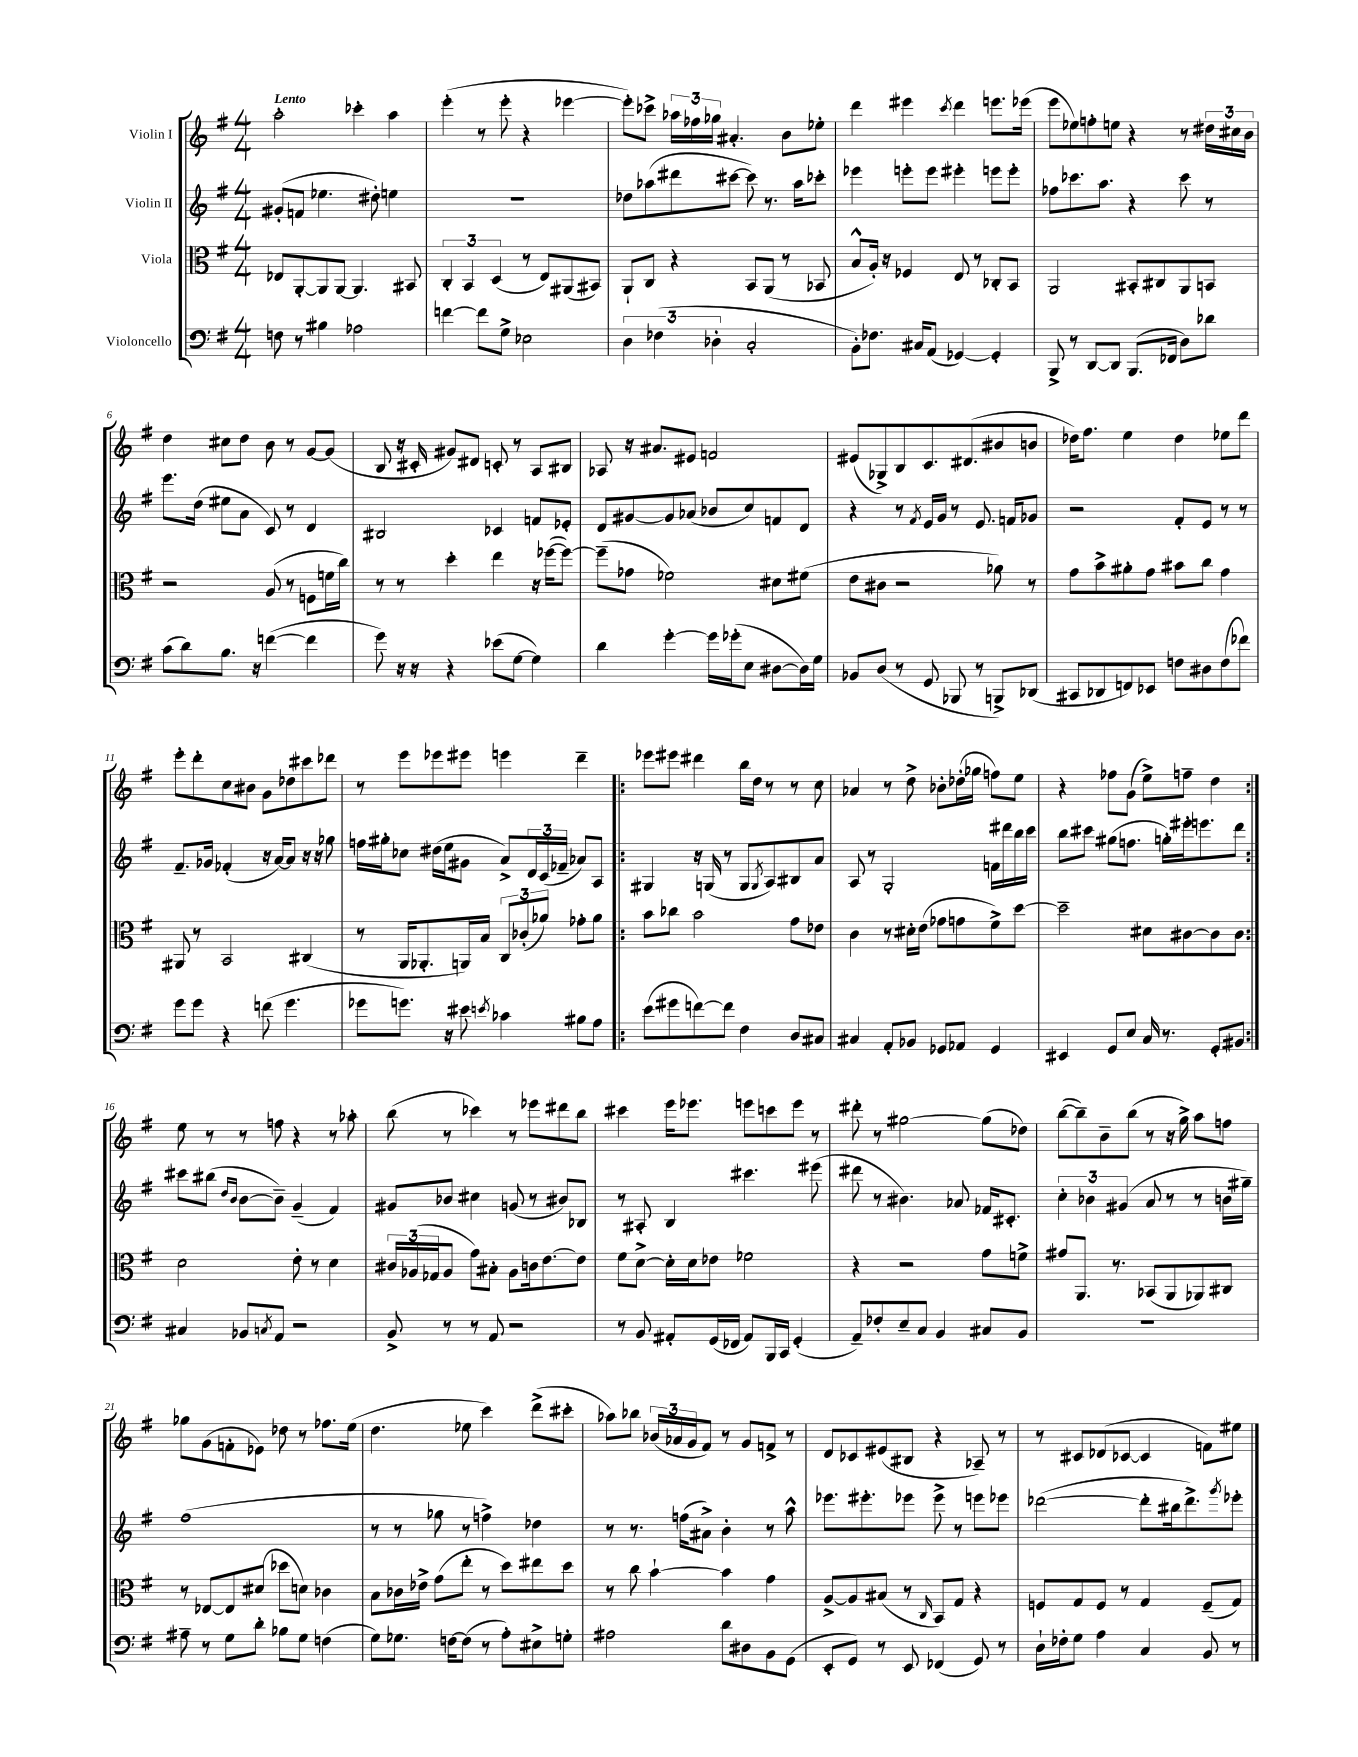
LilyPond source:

<<
\new StaffGroup <<
\new Staff = "s0" \with { instrumentName = "Violin I" } {
    \clef treble \key g \major \numericTimeSignature \time 4/4 \tempo "Lento"
    a''2-. ces'''4-. a''4 |
    e'''4-.( r8 e'''8-. r4 ees'''4~ |
    ees'''8-.) ces'''8-> \tuplet 3/2 { aes''16 fes''16 ges''16 } ais'4.-. b'8 ees''8-. |
    d'''4 eis'''4 \acciaccatura { c'''8 } d'''4 e'''8. ees'''16( |
    e'''8 ees''8) f''8-. e''8 r4 r8 \tuplet 3/2 { dis''16 cis''16 b'16 } |
    d''4 cis''8 d''8 b'8 r8 g'8~ g'8( |
    b8 r16 cis'16-. gis'8) dis'8 c'8-. r8 a8 bis8 |
    aes8 r16 ais'8. eis'8 f'2 |
    eis'8( ges8->) b8 c'8. dis'8.( bis'8 b'8 |
    des''16) fis''8. e''4 des''4 ees''8 d'''8 |
    e'''8-. d'''8-. c''8 bis'8 g'8 des''8 cis'''8 des'''8 |
    r8 e'''8 ees'''8 eis'''8 e'''4 d'''4-- |
    \repeat volta 2 { ees'''8 eis'''8 dis'''4 b''16 d''16 r8 r8 c''8 |
    aes'4 r8 d''8-> bes'8-. des''16-.( ges''16 f''8) e''8 |
    r4 fes''8 g'8( e''8->) f''8-- d''4 | }
    e''8 r8 r8 f''8 r4 r8 aes''8-. |
    b''8( r8 ces'''4) r8 ees'''8 dis'''8 b''8 |
    cis'''4 e'''16 ees'''8. e'''8 c'''8 e'''8 r8 |
    dis'''8-. r8 gis''2~ gis''8( des''8) |
    b''8~( b''8--) b'8-- b''8( r8 r16 g''16->) a''8 f''8 |
    ges''8 g'8( f'8-. ees'8) des''8 r8 fes''8. e''16( |
    d''4. ees''8 c'''4) d'''8->( cis'''8-. |
    aes''8) bes''8 \tuplet 3/2 { bes'16( aes'16 g'16 } fis'8) r8 g'8 f'8-> r8 |
    d'8 ces'8 eis'8( bis8 r4 aes8--) r8 |
    r8 cis'8 des'8( ces'8~ ces'4 f'8) eis''8 \bar "|." |
}
\new Staff = "s1" \with { instrumentName = "Violin II" } {
    \clef treble \key g \major \numericTimeSignature \time 4/4
    gis'8-.( f'8 ees''4. dis''8-.) e''4 |
    r1 |
    des''8 aes''8( dis'''8 cis'''8~ cis'''8) r8. aes''16 ces'''8-. |
    ees'''4 e'''8-. e'''8 eis'''4-. e'''8 e'''8-. |
    fes''8 ces'''8. a''8. r4 ces'''8 r8 |
    e'''8. d''16( eis''8 a'8 c'8) r8 d'4 |
    bis2 ces'4 f'8 ees'8-. |
    d'8 gis'8~ gis'8 aes'8( bes'8 c''8) f'8 d'8 |
    r4 r8 \acciaccatura { fis'8 } e'16 g'16 r8 e'8. f'16 ges'8 |
    r2 fis'8-. e'8 r8 r8 |
    fis'8.-- ges'16 fes'4-.( r16 a'16~) a'8 r16 r16 ges''8 |
    f''16 gis''16-. ces''8 dis''16( e''16 gis'8 a'8->) \tuplet 3/2 { d'16 c'16( fes'16-- } aes'8) a8 |
    \repeat volta 2 { gis4 r16 g16( r8 g8 \acciaccatura { g8 } a8) bis8 a'8 |
    a8 r8 g2-. f'16 dis'''16 b''16 c'''16 |
    b''8 cis'''8 gis''8( f''8. g''16-.) eis'''16-. e'''8. d'''8 | }
    cis'''8 bis''8( \grace { d''16 b'16 } b'8~ b'8--) g'4--( fis'4) |
    gis'8 bes'8 cis''4 g'8( r8 bis'8) bes8 |
    r8 ais8-. b4 cis'''4. eis'''8( |
    dis'''8 r8 bis'4.) aes'8 fes'16 cis'8.-. |
    \tuplet 3/2 { c''4-. bes'4 gis'4( } a'8 r8 r8 b'16 gis''16--) |
    fis''1( |
    r8 r8 ges''8 r8 f''4->) des''4 |
    r8 r8. f''16( ais'8->) b'4-. r8 a''8-^ |
    ees'''8. eis'''8.-. ees'''8 ees'''8-> r8 e'''8 ees'''8 |
    des'''2~( des'''8-. bis''16 des'''8.->) \acciaccatura { g'''8 } ees'''8-. \bar "|." |
}
\new Staff = "s2" \with { instrumentName = "Viola" } {
    \clef alto \key g \major \numericTimeSignature \time 4/4
    ees8 a,8~-. a,8 a,8~ a,4. bis,8 |
    \tuplet 3/2 { c4-. b,4 d4( } r8 e8) ais,8( bis,8) |
    a,8-! c8 r4 b,8 a,8( r8 bes,8 |
    b8-^ a16-.) r16 fes4 e8 r8 ces8-. b,8 |
    a,2 bis,8-. cis8 a,8 b,8 |
    r2 a8( r8 f8 f'16 c''16) |
    r8 r8 d''4-. e''4 r16 fes''16~( fes''8~) |
    fes''8--( ges'8 fes'2) dis'8 fis'8( |
    e'8 cis'8 r2 aes'8) r8 |
    g'8 b'8-> ais'8-. g'8 bis'8 c''8 g'4 |
    ais,8 r8 b,2 cis4( |
    r8 a,16 aes,8.-. a,16) b16 \tuplet 3/2 { c8 ces'8-.( aes'8) } ges'8-. aes'8 |
    \repeat volta 2 { b'8 ces''8 b'2 g'8 ees'8 |
    c'4 r8 dis'16-. e'16( ges'8 g'8 fis'8->) d''8~ |
    d''2-- dis'8 cis'8~ cis'8 cis'8 | }
    d'2 e'8-. r8 d'4 |
    \tuplet 3/2 { cis'16 aes16( ges16 } aes8 g'8) bis8-. aes8 c'16 e'8.~ e'8 |
    fis'8 d'8~-> d'16-. d'16 ees'8 fes'2 |
    r4 r2 g'8 f'8-> |
    gis'8 a,8. r8. bes,8( a,8 aes,8) cis8 |
    r8 ees8~ ees8 dis'8( des''8 d'8) ces'4 |
    b8 ces'16 ees'16-> g'8( e''8-. r8 d''8) eis''8 d''8 |
    r8 c''8 b'4~-! b'4 g'4 |
    a8~-> a8 bis8( r8 \grace { c16 } b,8) g8 r4 |
    f8 g8 f8 r8 g4 f8--( g8) \bar "|." |
}
\new Staff = "s3" \with { instrumentName = "Violoncello" } {
    \clef bass \key g \major \numericTimeSignature \time 4/4
    f8 r8 bis4 aes2 |
    f'4~ f'8 g8-> ees2 |
    \tuplet 3/2 { d4 fes4( des4-. } c2-. |
    b,8-.) fes8. cis16 a,8( ges,4~) ges,4-. |
    b,,8-> r8 d,8~ d,8 b,,8.( fes,16 d8) des'8 |
    c'8( d'8) b8. r16 f'4~( f'4 |
    g'8) r16 r16 r4 ees'8( g8~ g4) |
    d'4 g'4~-. g'16 ges'16-.( e8 dis8~ dis16) g16 |
    bes,8 d8( r8 g,8 bes,,8 r8 b,,8->) des,8( |
    cis,8 des,8 f,8) ees,8 f8 dis8 f8( fes'8) |
    g'8 g'8 r4 f'8( g'4. |
    ges'8 g'8.) r16 eis'8 \acciaccatura { e'8 } ces'4 bis8 a8 |
    \repeat volta 2 { e'8( gis'8 f'8~) f'8 fis4 d8 cis8 |
    cis4 a,8-. bes,8 ges,8 aes,8 ges,4 |
    eis,4 g,8 e8 c16 r8. g,8-. bis,8 | }
    cis4 bes,8 \acciaccatura { c8 } a,8 r2 |
    b,8-> r8 r8 a,8 r2 |
    r8 b,8 ais,8-. g,16( fes,16 ais,8) b,,16 c,16 g,4-.( |
    a,8--) fes8-. e8-- c8 b,4 cis8 b,8 |
    R1 |
    ais8-- r8 g8 d'8-. bes8 g8 f4( |
    g8) ges8. f16~ f8( r8 a8-.) eis8-> g8-. |
    ais2 d'8 dis8 b,8 g,8( |
    e,8-. g,8) r8 e,8 fes,4( g,8) r8 |
    d16-! fes16-. g8 a4 c4 b,8 r8 \bar "|." |
}
>>
>>
